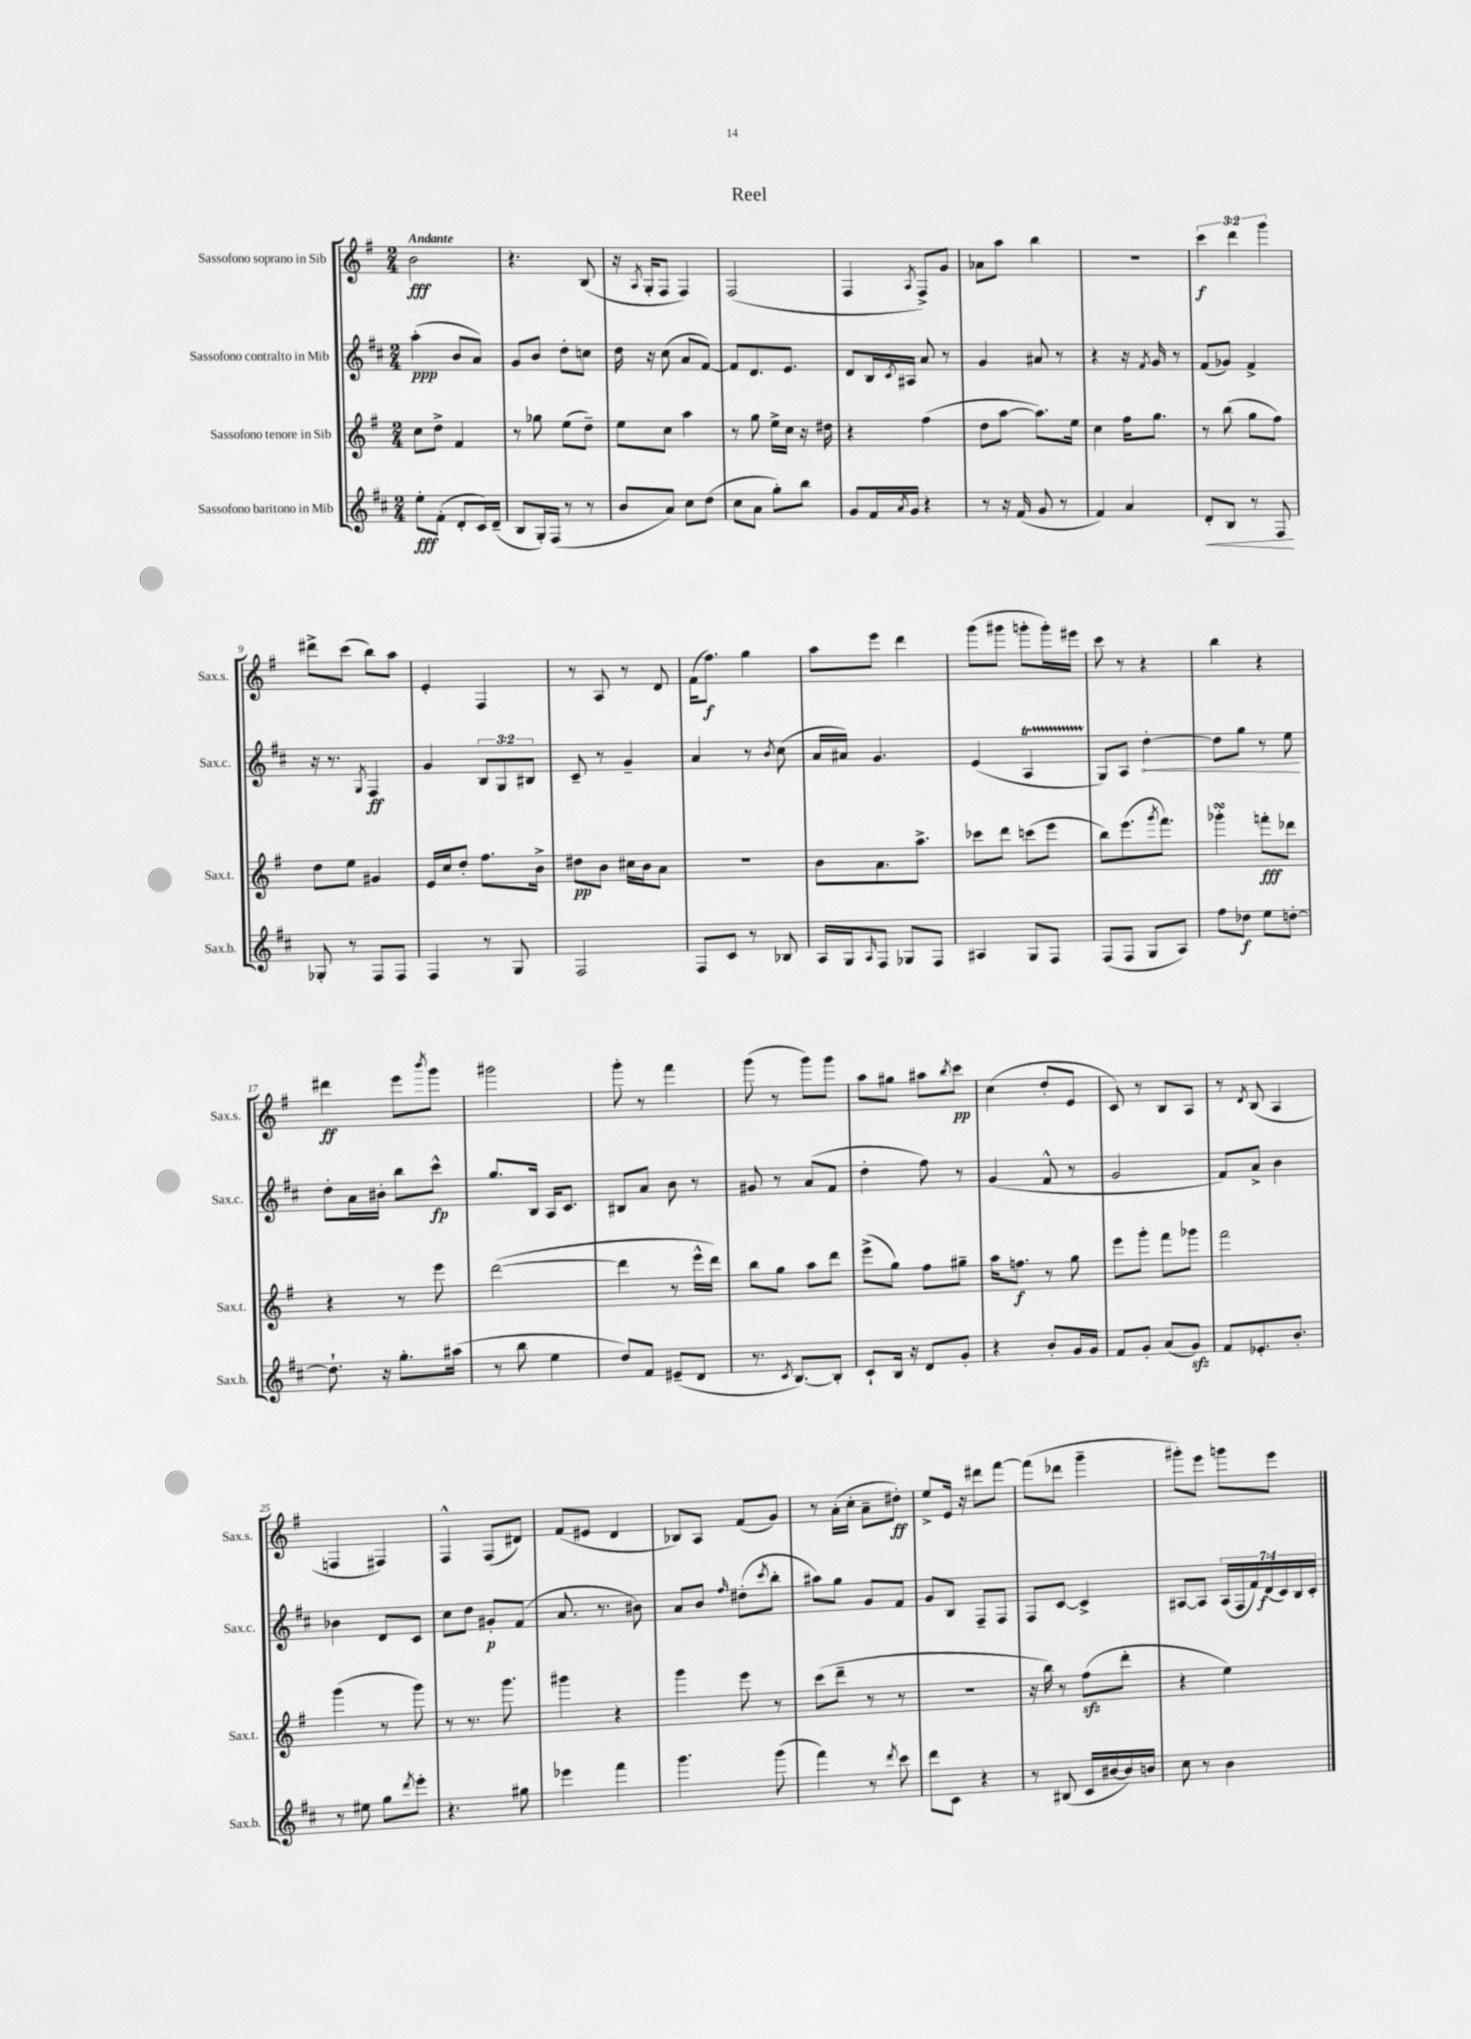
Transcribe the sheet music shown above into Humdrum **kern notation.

**kern	**kern	**kern	**kern
*staff4	*staff3	*staff2	*staff1
*clefG2	*clefG2	*clefG2	*clefG2
*k[f#c#]	*k[f#]	*k[f#c#]	*k[f#]
*M2/4	*M2/4	*M2/4	*M2/4
8ee'	8cc	(4aa'	2b
(8f#'	8dd^	.	.
8d'	4f#	8b	.
16c#)	.	8a)	.
(16d~	.	.	.
=	=	=	=
8B	8r	8g	4.r
16G')	8gg-	8b	.
(16F#	.	.	.
8r	(8ee	8dd'	.
8r	8dd~)	8cc	(8B
=	=	=	=
8b	8ee	16dd	16r
.	.	.	8qA
.	.	16r	16G'
8a)	8cc	(8cc#	8F#
8cc#	4aa	8a	4F#)
(8dd	.	[8f#)	.
=	=	=	=
8cc#	8r	8f#]	(2F#
8a	8gg	8.d	.
8gg')	16ee^	.	.
.	16cc	8.e	.
8bb	16r	.	.
.	16dd#	.	.
=	=	=	=
8g	4r	8d	4F#
16f#	.	16B	.
8qa	.	8qc#	.
16g	.	16A#	.
.	.	.	8qA
4r	(4ff#	8a	8F#^)
.	.	8r	8g
=	=	=	=
8r	8dd	4g	8a-
16r	[8aa	.	8aa
(16f#	.	.	.
8g	8.aa])	8a#	4bb
8r	.	8r	.
.	16ee	.	.
=	=	=	=
4f#)	4cc	4r	2r
4a	16ff#	16r	.
.	.	8qf#	.
.	8.gg	16g	.
.	.	8r	.
=	=	=	=
8d'	8r	(8f#	6ccc
8B	(8bb	8g-)	.
.	.	.	6ddd
8r	8gg	4f#^	.
.	.	.	6ggg
8F#	8ff#)	.	.
=	=	=	=
8G-'	8dd	16r	8ddd#^
.	.	8.r	.
8r	8ee	.	(8ccc
.	.	8qG	.
8F#	4g#	4F#	8bb)
8F#	.	.	8aa
=	=	=	=
4F#	16e	4g	4e'
.	16cc	.	.
.	8dd'	.	.
8r	8.ff#	12B	4F#
.	.	12G	.
8G	.	.	.
.	.	12B#	.
.	16b^	.	.
=	=	=	=
2F#	8dd#	8c#~	8r
.	8b	8r	8A
.	16cc#	4g~	8r
.	16b	.	.
.	8a	.	8d
=	=	=	=
8F#	2r	4a	(16f#
.	.	.	8.ff#)
8c#	.	.	.
8r	.	8r	4gg
.	.	8qb	.
8B-	.	(8cc#	.
=	=	=	=
16A	8b	16a	8aa
16G	.	16a#)	.
16qqA	.	.	.
8F#	8.a	4.g	8eee
8G-	.	.	4ddd
.	8.aa^	.	.
8F#	.	.	.
=	=	=	=
4A#	8ccc-	(4e	(8ggg
.	8ddd	.	8ggg#
8G	(8ccc	4A	8ggg'
8F#	8eee	.	16ggg')
.	.	.	16eee#
=	=	=	=
(8F#	8bb)	8G)	8ccc
8F#	(8.eee	8A	8r
8G	.	[4dd'	4r
.	8qggg	.	.
.	8.fff#)	.	.
8A)	.	.	.
=	=	=	=
8ff#	4ggg-'	8dd]	4bb
8dd-	.	8gg	.
8ee	8fff'	8r	4r
[8dd'	8ddd-	8ee	.
=	=	=	=
8.dd`]	4r	8dd'	4ddd#
.	.	16a	.
16r	.	16b#'	.
8.gg'	8r	8bb	8eee
.	.	.	8qbbb
.	8eee	8ccc#^^	8ggg
(16aa#	.	.	.
=	=	=	=
8r	([2ddd	8.gg	2ggg#
8bb	.	.	.
.	.	16B	.
4ee	.	16A	.
.	.	8.c#	.
=	=	=	=
8dd)	4ddd]	8B#	8ggg'
8f#	.	8a	8r
(8e#~	8r	8b	4fff#
8d	16eee^^	8r	.
.	16ddd)	.	.
=	=	=	=
8.r	8bb	8g#	(8ggg
.	8gg	8r	8r
8qc#	.	.	.
[8.B)	.	.	.
.	8aa	(8a	8ggg)
8B']	8ddd	8f#	8ggg
=	=	=	=
8c#`	(8eee^	4dd'	8aa
16B	8gg)	.	8gg#
16r	.	.	.
8d	8ff#	8ff#)	8aa#
.	.	.	8qbb
8g'	8gg#~	8r	8ccc
=	=	=	=
4r	16aa	(4g	(4cc
.	8.ff	.	.
8b'	8r	8f#^^	8dd'
16g	8gg	8r	8e
16g	.	.	.
=	=	=	=
8f#	8eee	2g	8c)
8g'	8ggg'	.	8r
(8a	8fff#	.	8B
8g)	8ggg-	.	8A
=	=	=	=
8f#	2fff#	8f#)	8r
.	.	.	8qd
8.e-'	.	8a^	(8B
.	.	4b	4A
8.b'	.	.	.
=	=	=	=
8r	(4ggg	4b-	4F
8ee#	.	.	.
8gg	8r	8d	4F#)
8qddd	.	.	.
8eee'	8ggg)	8c#	.
=	=	=	=
4.r	8r	8cc#	4F#^^
.	8.r	8dd	.
.	.	8g#'	(8F#
.	8.ggg	.	.
8gg#	.	(8f#	8d#)
=	=	=	=
4eee-	4ggg#	8.a	(8f#
.	.	.	8e#
.	.	8.r	.
4fff#	4r	.	4d
.	.	8b#)	.
=	=	=	=
4.ggg	4ggg	8a	8B-)
.	.	8b	8A
.	.	16qqff#	.
.	8eee	(8dd#'	(8f#
.	.	8qccc#	.
(8ggg	8r	8bb'	8g)
=	=	=	=
4fff#)	(8ccc	8aa#)	8r
.	8ddd~	8gg	(16a'
.	.	.	16cc'
8r	8r	8g	8a~
8qddd	.	.	.
8ccc#	8r	8f#	8dd#')
=	=	=	=
8ddd	2r	8g	8ee^
8c#	.	8B	16e
.	.	.	16r
4r	.	8F#~	8ddd#
.	.	8F#	[8fff#
=	=	=	=
8r	16r	8F#	(8fff#]
.	16bb)	.	.
(8B#	8r	[8c#	8ddd-
16c#	(8ff#	4c#^]	4ggg~
[16b#	.	.	.
16b#])	8ddd'	.	.
16b	.	.	.
=	=	=	=
8cc#	4r	[8A#	8ggg#')
8r	.	8A#]	8eee
4b	4ee)	(28A#	8ggg
.	.	28F#	.
.	.	28f#)	.
.	.	(28d	.
.	.	.	8eee
.	.	28c#)	.
.	.	28B	.
.	.	28c#'	.
==	==	==	==
*-	*-	*-	*-
